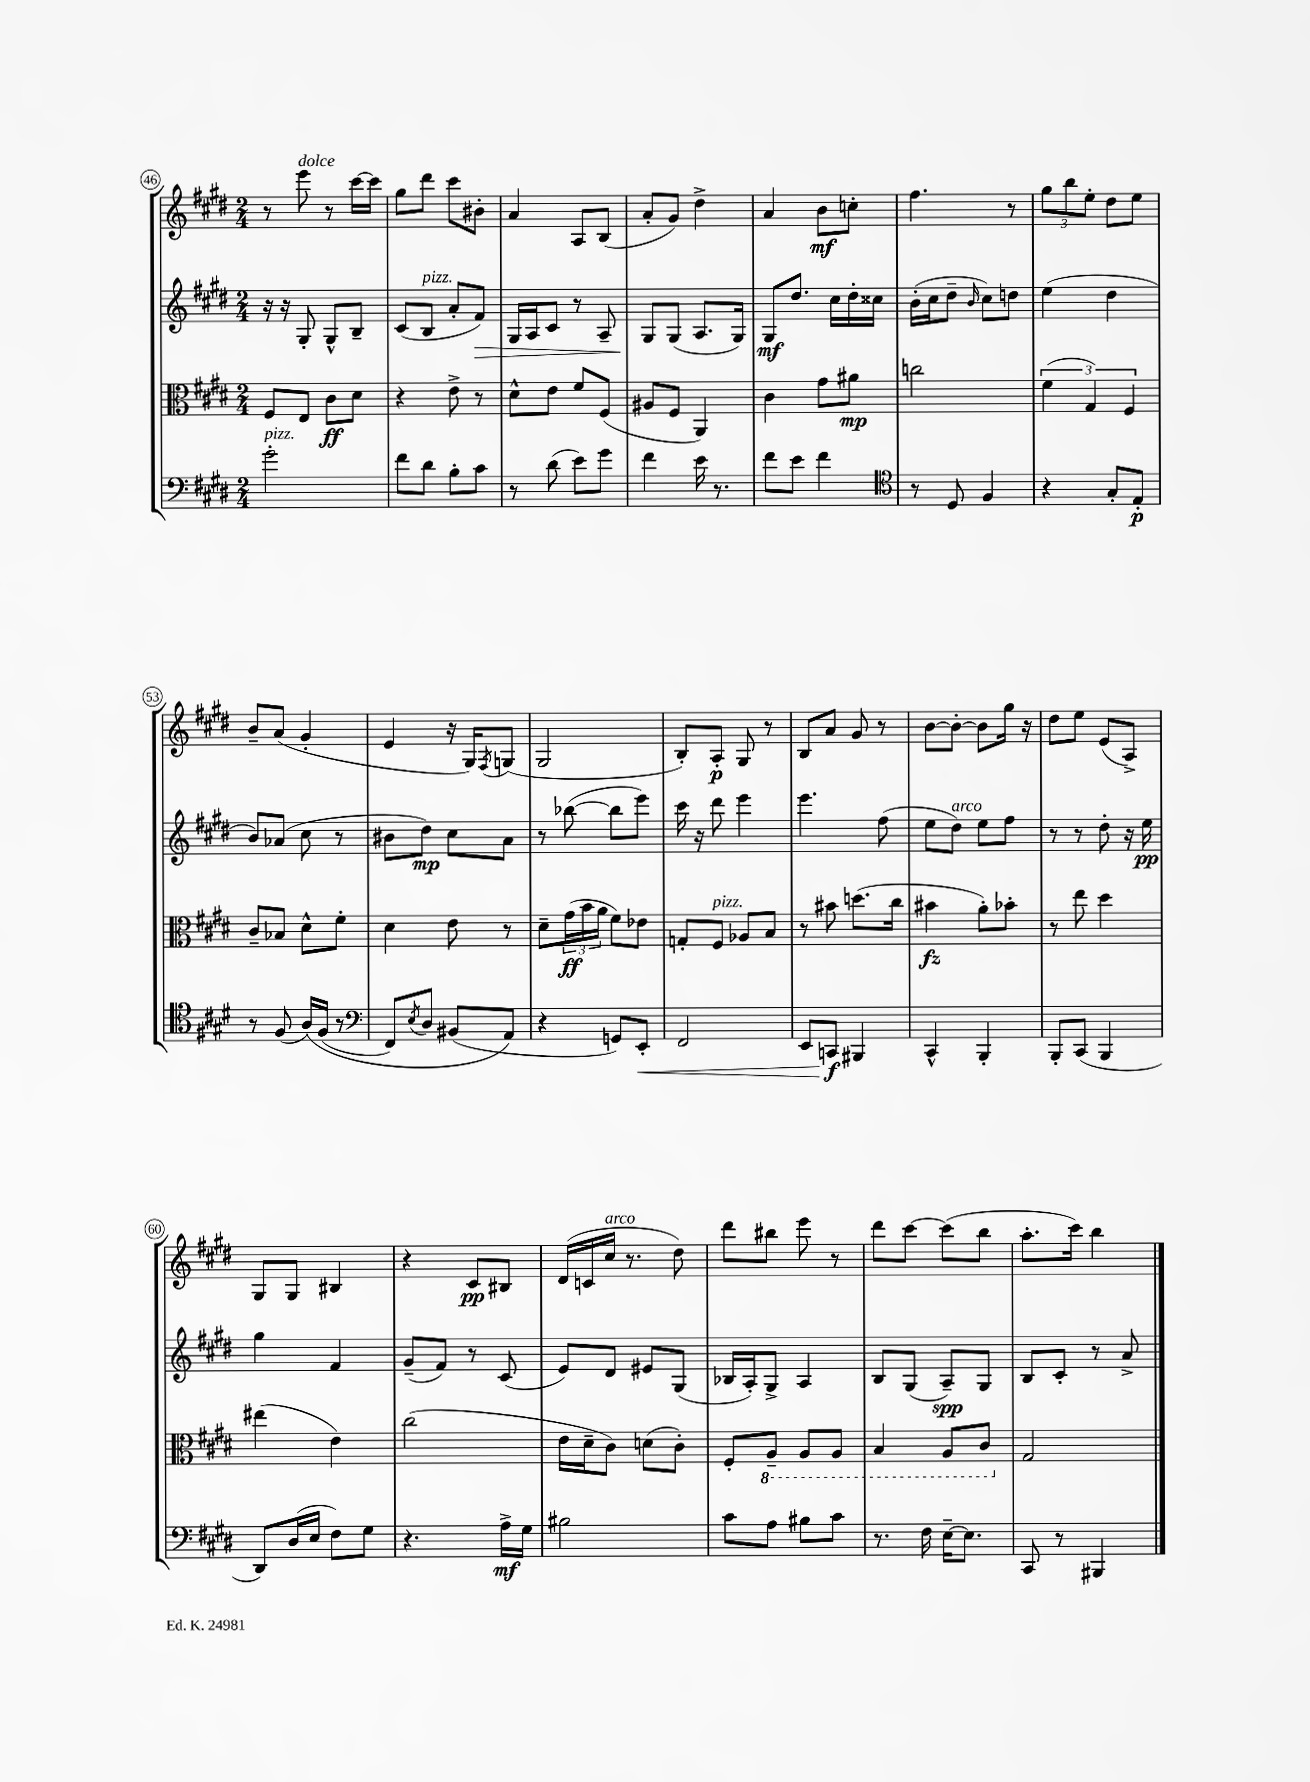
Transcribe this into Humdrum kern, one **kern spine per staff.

**kern	**kern	**kern	**kern
*staff4	*staff3	*staff2	*staff1
*clefF4	*clefC3	*clefG2	*clefG2
*k[f#c#g#d#]	*k[f#c#g#d#]	*k[f#c#g#d#]	*k[f#c#g#d#]
*M2/4	*M2/4	*M2/4	*M2/4
2g#'	8F#	16r	8r
.	.	16r	.
.	8E	8G#'	8eee
.	8c#	8G#^^	8r
.	8d#	8B~	[16ccc#
.	.	.	16ccc#]
=	=	=	=
8f#	4r	(8c#	8gg#
8d#	.	8B	8ddd#
8B'	8e^	8a'	8ccc#
8c#	8r	8f#)	8b#'
=	=	=	=
8r	8d#^^	16G#	4a
.	.	16A	.
(8d#	8e	8c#	.
8e)	8f#	8r	8A
8g#	(8F#	8A~	(8B
=	=	=	=
4f#	8A#	8G#	8a'
.	8F#	(8G#	8g#)
16e	4AA)	8.A	4dd#^
8.r	.	.	.
.	.	16G#)	.
=	=	=	=
8f#	4c#	8G#	4a
8e	.	8.dd#	.
4f#	8g#	.	8b
.	.	16cc#	.
.	8a#	16dd#'	8cc'
.	.	16cc##	.
=	=	=	=
*clefC4	*	*	*
8r	2cc	(16b'	4.ff#
.	.	16cc#	.
8D#	.	8dd#~	.
.	.	16qqb	.
4F#	.	8cc#)	.
.	.	8dd	8r
=	=	=	=
4r	(6f#	(4ee	12gg#
.	.	.	12bb
.	6G#)	.	12ee'
8G#'	.	4dd#	8dd#
.	6F#	.	.
8E'	.	.	8ee
=	=	=	=
8r	8c#~	8b)	8b~
(8F#	8B-	(8a-	(8a
&(16A)	8d#^^	8cc#	4g#'
(16F#	.	.	.
8r	8f#'	8r	.
=	=	=	=
*clefF4	*	*	*
8FF#)	4d#	8b#	4e
8qE	.	.	.
8D#	.	8dd#)	.
(8BB#	8e	8cc#	16r
.	.	.	16G#)
.	.	.	8qF#
8AA&)	8r	8a	(8G
=	=	=	=
4r	8d#~	8r	2G#
.	(24g#	([8bb-	.
.	24b	.	.
.	24a	.	.
8GG)	8f#)	8bb-]	.
8EE'	8e-	8eee)	.
=	=	=	=
2FF#	8G'	16ccc#	8B')
.	.	16r	.
.	8F#	8ddd#	8A'
.	8A-	4eee	8G#
.	8B	.	8r
=	=	=	=
8EE	8r	4.eee	8B
8CC	8b#	.	8a
4BBB#	(8.dd	.	8g#
.	.	(8ff#	8r
.	16cc#	.	.
=	=	=	=
4CC#^^	4b#	8ee	[8b
.	.	8dd#)	8b'_
4BBB'	8a')	8ee	8b]
.	8b-'	8ff#	16gg#
.	.	.	16r
=	=	=	=
8BBB'	8r	8r	8dd#
(8CC#	8ee	8r	8ee
4BBB	4dd#	8dd#'	(8e
.	.	16r	8A^)
.	.	16ee	.
=	=	=	=
8DD#)	(4ee#	4gg#	8G#
(16D#	.	.	8G#
16E	.	.	.
8F#)	4e)	4f#	4B#
8G#	.	.	.
=	=	=	=
4.r	(2cc#	(8g#~	4r
.	.	8f#)	.
.	.	8r	8c#
16A^	.	(8c#	8B#
16G#	.	.	.
=	=	=	=
2B#	16e	8e)	(16d#
.	16d#~	.	16c
.	8c#)	8d#	16cc#
.	.	.	8.r
.	(8d	8e#	.
.	8c#')	(8G#	8dd#)
=	=	=	=
8c#	8F#'	16B-	8ddd#
.	.	16A')	.
8A	8AA~	8G#^	8bb#
8B#	8AA	4A	8eee
8c#	8AA	.	8r
=	=	=	=
8.r	4BB	8B	8ddd#
.	.	(8G#	[8ccc#
16F#	.	.	.
[16E~	8AA	8A~)	(8ccc#]
8.E]	.	.	.
.	8C#	8G#	8bb
=	=	=	=
8CC#	2G#	8B	8.aa'
8r	.	8c#'	.
.	.	.	16ccc#)
4BBB#	.	8r	4bb
.	.	8a^	.
==	==	==	==
*-	*-	*-	*-
